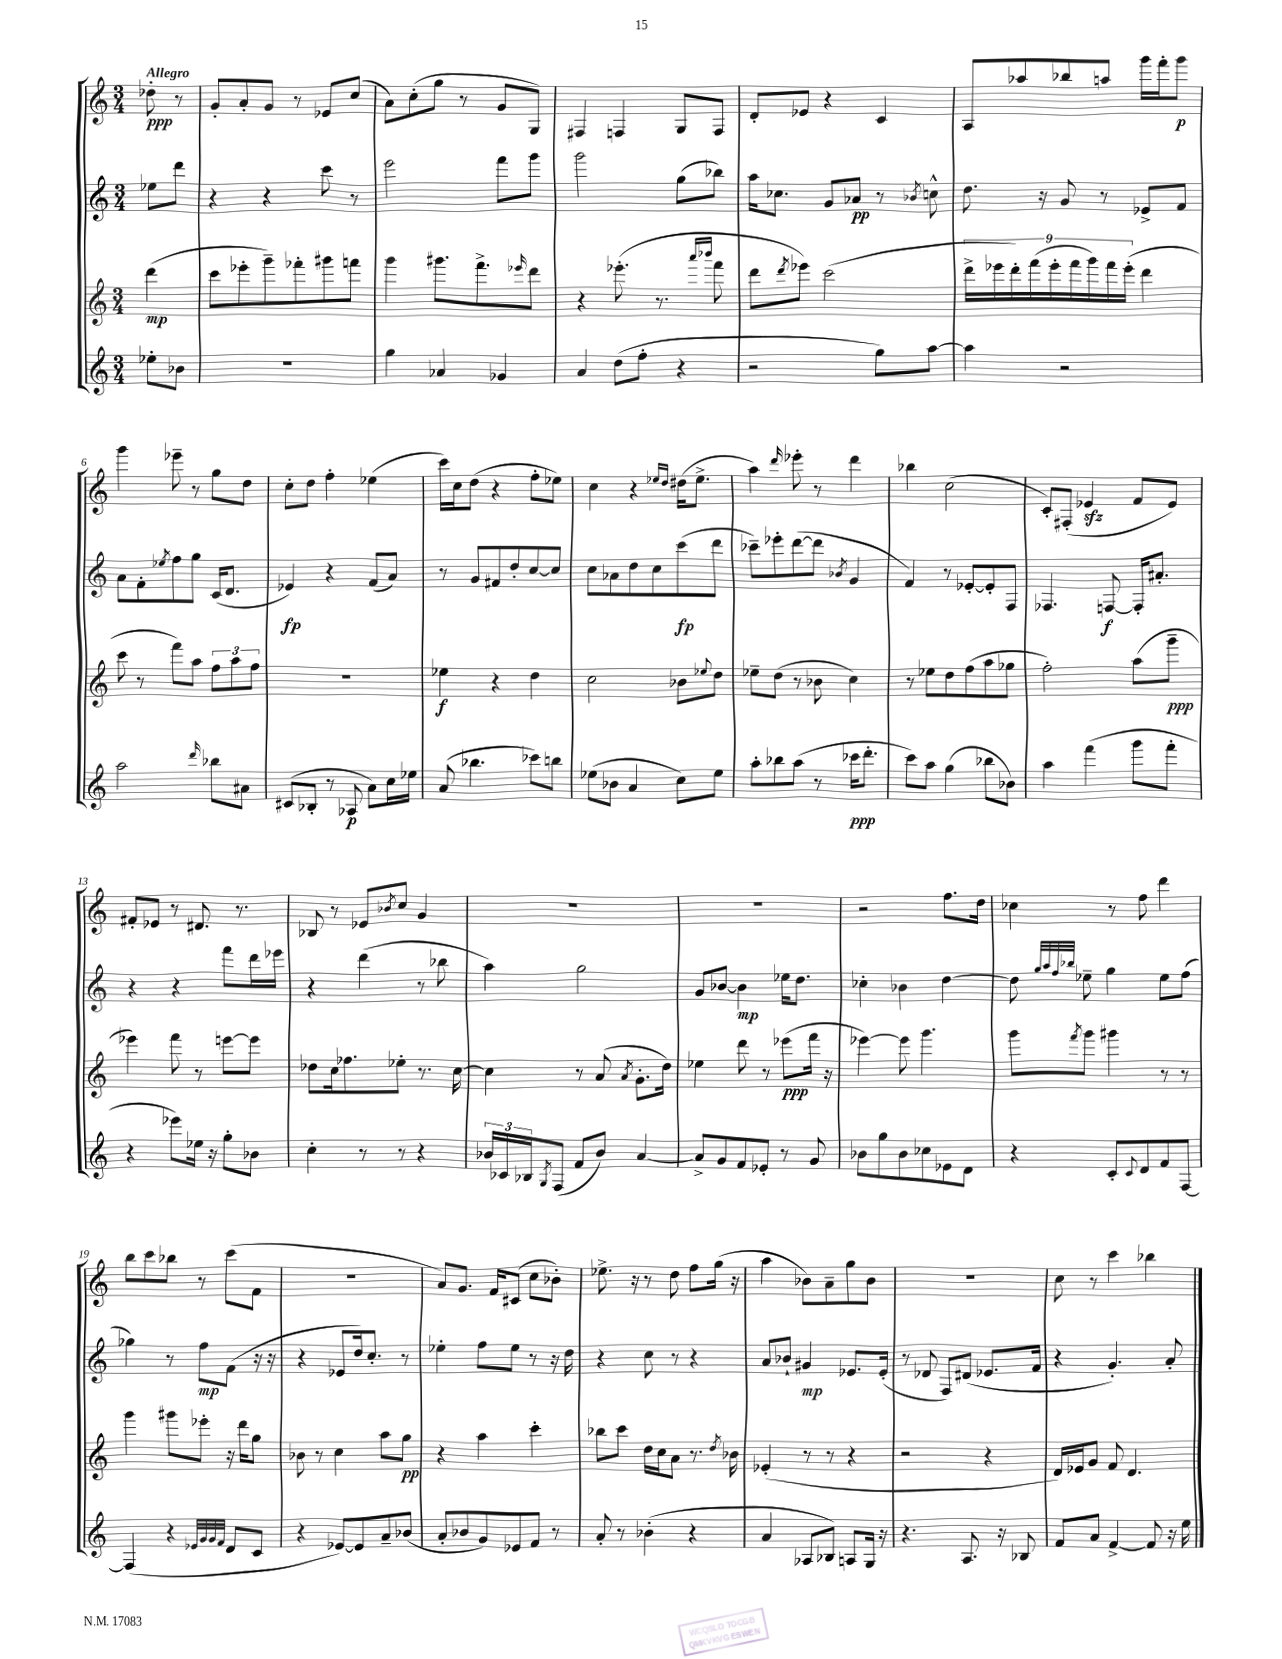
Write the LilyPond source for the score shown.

<<
\new StaffGroup <<
\new Staff = "s0" {
    \clef treble \key c \major \numericTimeSignature \time 3/4 \partial 4 \tempo "Allegro"
    des''8-.\ppp r8 |
    g'8-. a'8-. g'8 r8 ees'8 c''8( |
    a'8) c''8-.( g''8 r8 g'8 g8) |
    fis4 f4 g8 f8 |
    d'8-. ees'8 r4 c'4 |
    a8 aes''8 bes''8 a''8 g'''16 f'''16-. g'''8\p |
    g'''4 ees'''8-- r8 g''8 d''8 |
    c''8-. d''8 f''4-. ees''4( |
    c'''16) c''16 d''8( r4 f''8-. ees''8) |
    c''4 r4 \grace { ees''16 d''16 } dis''16( ees''8.-> |
    a''4) \grace { d'''16 } ees'''8-. r8 d'''4 |
    bes''4 c''2( |
    c'8-.) fis8-.( ees'4\sfz f'8 ees'8) |
    fis'8-. ees'8 r8 dis'8. r8. |
    bes8 r8 ees'8 \acciaccatura { bes'8 } c''8 g'4 |
    R2. |
    R2. |
    r2 f''8. d''16 |
    ces''4 r8 f''8 d'''4 |
    b''8 c'''8 bes''8 r8 c'''8( f'8 |
    R2. |
    a'8) g'8. f'16 cis'8( c''8 bes'8-.) |
    ees''8.-> r16 r8 d''8 f''8 g''16( r16 |
    a''4 bes'8) a'8-- g''8 bes'8 |
    R2. |
    c''8 r8 c'''4 bes''4 \bar "|." |
}
\new Staff = "s1" {
    \clef treble \key c \major \numericTimeSignature \time 3/4 \partial 4
    ees''8 d'''8 |
    r4 r4 c'''8 r8 |
    e'''2 f'''8 g'''8 |
    g'''2 g''8( bes''8) |
    a''16 ces''8. g'8 aes'8\pp r8 \acciaccatura { bes'8 } c''8-^ |
    d''8. r16 g'8 r8 ees'8-> f'8 |
    a'8 f'8-. \acciaccatura { ees''8 } f''8 g''8 c'16( d'8. |
    ees'4\fp) r4 f'8( a'8) |
    r8 g'8 fis'8 d''8-. c''8~ c''8 |
    c''8 aes'8 d''8 c''8 c'''8\fp( d'''8 |
    ces'''8--) ees'''8-. d'''8~( d'''8 \acciaccatura { bes'8 } g'4 |
    f'4) r8 ees'8~-. ees'8-. f8 |
    fes4. f8~\f f16-. ais'8.-. |
    r4 r4 f'''8 d'''16 ees'''16 |
    r4 d'''4( r8 bes''8 |
    a''4) g''2 |
    g'8 bes'8~ bes'4\mp ees''16 d''8. |
    ces''4-. bes'4 d''4~ |
    d''8 \grace { g''32 a''32 f''32 bes''32 } ees''8-- g''4 ees''8 f''8( |
    ges''4) r8 f''8\mp f'8( r16 r16 |
    r4 ees'8 d''16) c''8.-. r8 |
    ees''4-. f''8 ees''8 r8 r16 d''16 |
    r4 c''8 r8 r4 |
    a'8 bes'8-! gis'4\mp ees'8. ees'16-.( |
    r8 des'8 f8) dis'8( ees'8. f'16 |
    r4 g'4.-.) a'8-. \bar "|." |
}
\new Staff = "s2" {
    \clef treble \key c \major \numericTimeSignature \time 3/4 \partial 4
    d'''4\mp( |
    c'''8 ees'''8-. g'''8--) fes'''8-. gis'''8 f'''8 |
    g'''4 gis'''8. f'''8.-> \grace { ees'''16 } d'''8 |
    r4 ees'''8.-.( r8. \grace { a'''16 bes'''16 } f'''8 |
    d'''8 \acciaccatura { d'''8 } ees'''8) c'''2( |
    \tuplet 9/8 { d'''16-> ees'''16 d'''16-.) f'''16( ees'''16-. f'''16 g'''16) f'''16 ees'''16-.( } d'''4 |
    c'''8 r8 f'''8) a''8 \tuplet 3/2 { f''8 a''8 f''8 } |
    R2. |
    ees''4\f r4 d''4 |
    c''2 bes'8 \appoggiatura { ees''8 } d''8 |
    ees''8-- d''8( r8 bes'8 c''4) |
    r8 ees''8 d''8 f''8( a''8 ges''8 |
    f''2-.) a''8( g'''8--\ppp |
    ees'''4) f'''8 r8 e'''8~ e'''8 |
    des''8 c''16 fes''8. ees''8-. r8. c''16~ |
    c''4 r8 a'8( \acciaccatura { a'8 } g'8.-. d''16) |
    ees''4 d'''8 r8 ees'''8\ppp( f'''16 r16 |
    ees'''4~) ees'''8 g'''4. |
    g'''8 \acciaccatura { f'''8 } g'''8 gis'''4 r8 r8 |
    g'''4 gis'''8 ees'''8-. r16 d'''16 g''8 |
    bes'8 r8 c''4 a''8 g''8\pp |
    r4 a''4 c'''4-. |
    bes''8 c'''8 d''16 c''16 a'8 r8. \acciaccatura { d''8 } bes'16 |
    ees'4-.( r8 r8 r4 |
    r2 r4 |
    d'16) ees'16 g'8 f'8 d'4. \bar "|." |
}
\new Staff = "s3" {
    \clef treble \key c \major \numericTimeSignature \time 3/4 \partial 4
    ees''8-. bes'8 |
    R2. |
    g''4 aes'4 ges'4 |
    a'4 d''8( f''8-. r4 |
    r2 g''8) a''8~ |
    a''4 r2 |
    a''2 \grace { d'''16 } bes''8 ais'8 |
    cis'8( bes8-. r8 aes8\p a'8) c''16 ees''16 |
    a'8( bes''4. ces'''8) b''8 |
    ees''8( bes'8 a'4 c''8) ees''8 |
    a''8-. bes''8 a''8( r8 ces'''16\ppp d'''8.-. |
    c'''8) a''8 g''4( bes''8 bes'8) |
    a''4 f'''4( g'''8 f'''8-. |
    r4 ees'''8) ees''16 r16 g''8-. bes'8 |
    c''4-. r8 r8 r4 |
    \tuplet 3/2 { bes'16 ces'16 bes16 } \acciaccatura { g8 } f8( f'8 bes'8) a'4~ |
    a'8-> g'8 f'8 ees'8-. r8 g'8 |
    bes'8 g''8 bes'8 ces''8 ees'8 d'8 |
    r4 c'8-. \appoggiatura { c'8 } d'8 f'8 f8~ |
    f4( r4 \grace { ees'32 g'32 g'32 f'32 } d'8 c'8 |
    r4 ees'8~) ees'8 a'8-- bes'8( |
    a'8-. bes'8 g'8) ees'8 f'8 r8 |
    a'8-. r8 bes'4-.( r4 |
    a'4 aes8 bes8) a8 g16 r16 |
    r4. a8. r16 bes8 |
    f'8 a'8 f'4~-> f'8 r16 e''16 \bar "|." |
}
>>
>>
